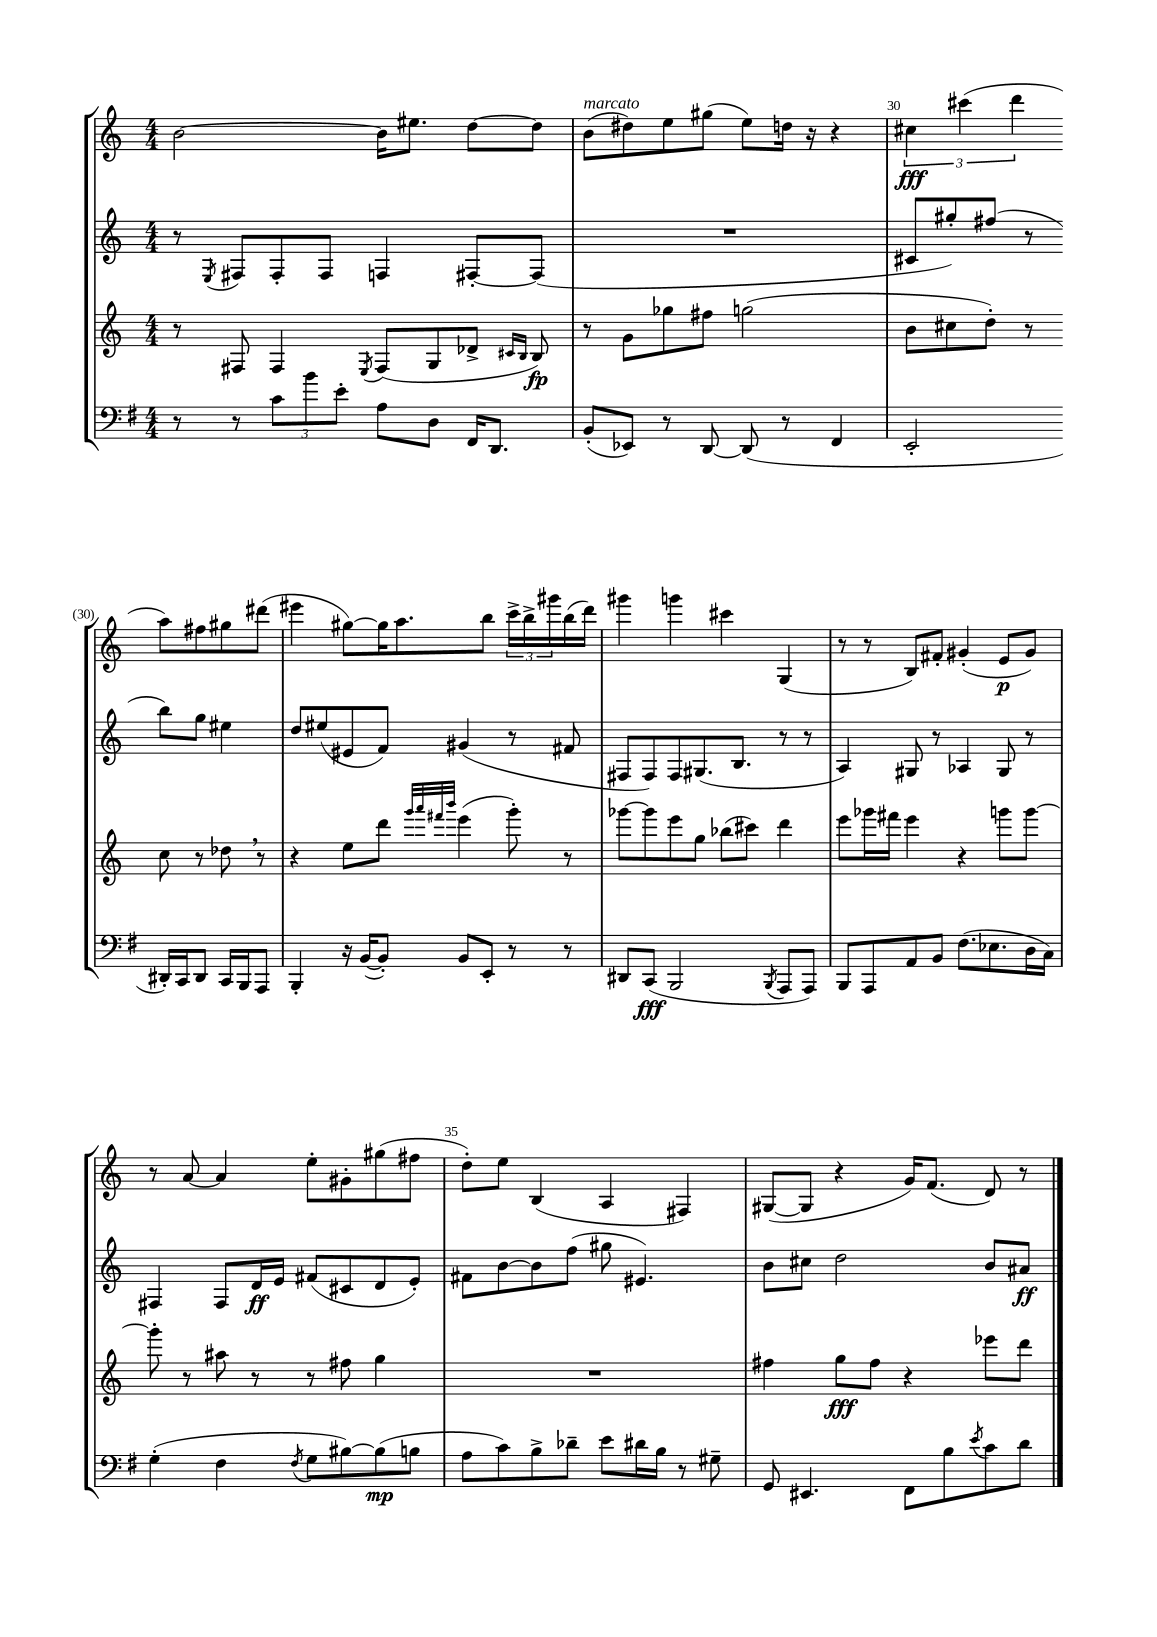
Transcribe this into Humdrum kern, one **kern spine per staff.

**kern	**kern	**kern	**kern
*staff4	*staff3	*staff2	*staff1
*clefF4	*clefG2	*clefG2	*clefG2
*k[f#]	*k[]	*k[]	*k[]
*M4/4	*M4/4	*M4/4	*M4/4
8r	8r	8r	[2b
.	.	8qE	.
8r	8F#	8F#	.
12c	4F#	8F#'	.
12b	.	.	.
.	.	8F#	.
12e'	.	.	.
.	8qE	.	.
8A	(8F#	4F	16b]
.	.	.	8.ee#
8D	8G	.	.
16FF#	8d-^	[8F#'	[8dd
8.DD	.	.	.
.	16qqc#	.	.
.	16qqB	.	.
.	8B)	(8F#]	8dd]
=	=	=	=
(8BB'	8r	1r	(8b
8EE-)	8g	.	8dd#)
8r	8gg-	.	8ee
[8DD	8ff#	.	(8gg#
(8DD]	(2gg	.	8ee)
8r	.	.	16dd
.	.	.	16r
4FF#	.	.	4r
=	=	=	=
2EE'	8b	8c#	6cc#
.	8cc#	8gg#')	.
.	.	.	(6ccc#
.	8dd')	(8ff#	.
.	.	.	6ddd
.	8r	8r	.
16DD#')	8cc#	8bb)	8aa)
16CC	.	.	.
8DD#	8r	8gg#	8ff#
16CC	8dd-	4ee#	8gg#
16BBB	.	.	.
8AAA	8r	.	(8ddd#
=	=	=	=
4BBB'	4r	8dd	4eee#
.	.	(8ee#	.
16r	8ee	8e#	[8gg#)
([16BB	.	.	.
8BB'])	8ddd	8f)	16gg#]
.	.	.	8.aa
.	32qqggg	.	.
.	32qqaaa	.	.
.	32qqfff#	.	.
.	32qqbbb	.	.
8BB	(4eee	(4g#	.
8EE'	.	.	8bb
8r	8ggg')	8r	24ccc^
.	.	.	24bb^
.	.	.	24ggg#
8r	8r	8f#	(16bb
.	.	.	16ddd)
=	=	=	=
8DD#	[8ggg-	8F#	4ggg#
(8CC	8ggg-]	8F#)	.
2BBB	8eee	8F#	4ggg
.	8gg	(8.G#	.
.	(8bb-	.	4ccc#
.	.	8.B	.
.	8ccc#)	.	.
8qBBB	.	.	.
8AAA	4ddd	8r	(4G
8AAA)	.	8r	.
=	=	=	=
8BBB	8eee	4A)	8r
8AAA	16ggg-	.	8r
.	16fff#	.	.
8AA	4eee	8G#	8B)
8BB	.	8r	8f#'
(8.F#	4r	4A-	(4g#'
8.E-	.	.	.
.	8ggg	8G#	8e
16D	[8ggg	8r	8g#)
16C)	.	.	.
=	=	=	=
(4G'	8ggg']	4F#	8r
.	8r	.	[8a
4F#	8aa#	8F#	4a]
.	8r	16d	.
.	.	16e	.
8qF#	.	.	.
8G	8r	(8f#	8ee'
[8B#)	8ff#	8c#	8g#'
(8B#]	4gg	8d	(8gg#
8B	.	8e')	8ff#
=	=	=	=
8A	1r	8f#	8dd')
8c)	.	[8b	8ee
8B^	.	8b]	(4B
8d-~	.	(8ff	.
8e	.	8gg#	4A
16d#	.	4.e#)	.
16B	.	.	.
8r	.	.	4F#)
8G#~	.	.	.
=	=	=	=
8GG	4ff#	8b	([8G#
4.EE#	.	8cc#	8G#]
.	8gg	2dd	4r
.	8ff#	.	.
8FF#	4r	.	16g)
.	.	.	(8.f
8B	.	.	.
8qe	.	.	.
8c	8eee-	8b	8d)
8d	8ddd	8a#	8r
==	==	==	==
*-	*-	*-	*-
